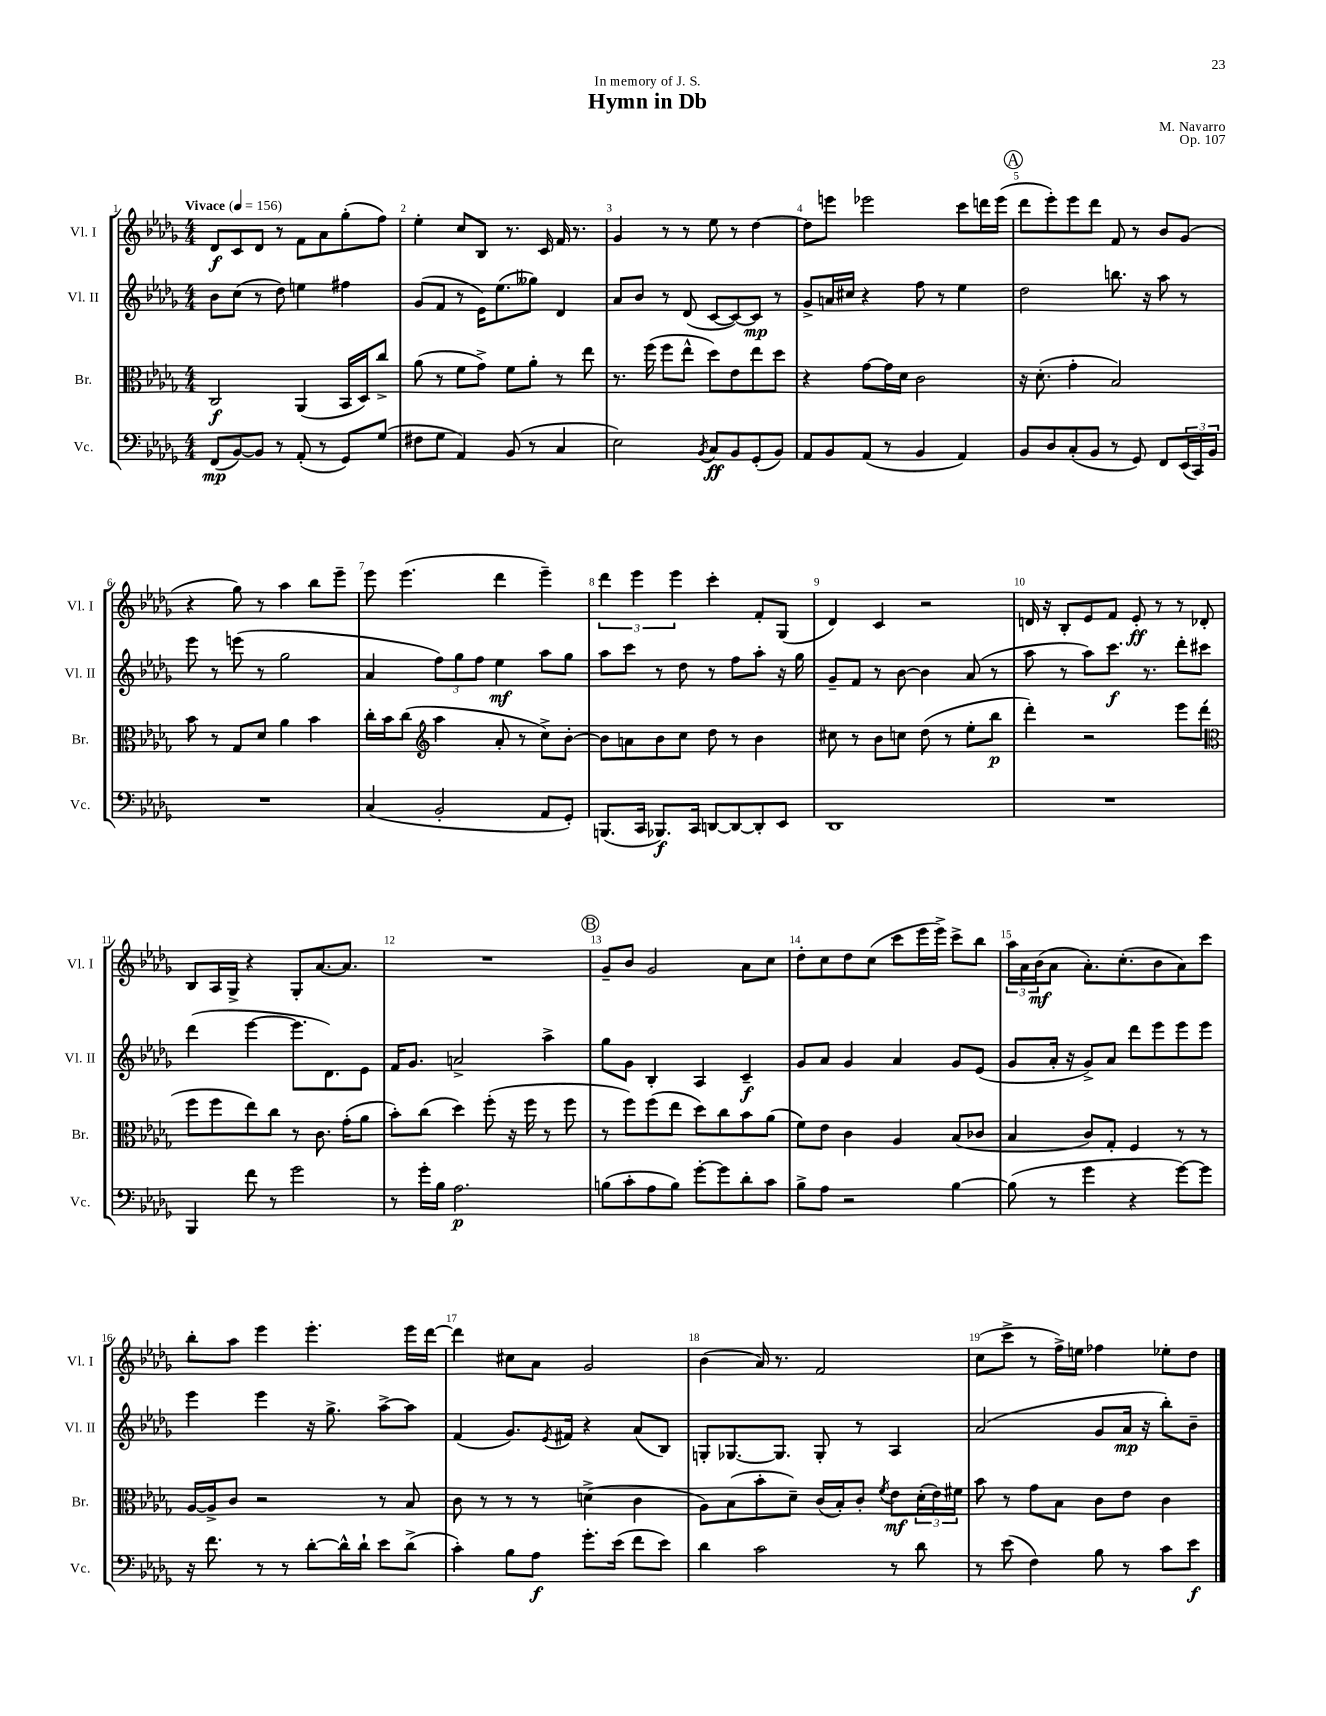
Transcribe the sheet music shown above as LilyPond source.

\header { title = "Hymn in Db" composer = "M. Navarro" dedication = "In memory of J. S." opus = "Op. 107" }
<<
\new StaffGroup <<
\new Staff = "s0" \with { instrumentName = "Vl. I" shortInstrumentName = "Vl. I" } {
    \clef treble \key des \major \numericTimeSignature \time 4/4 \tempo "Vivace" 4 = 156
    des'8\f c'8 des'8 r8 f'8 aes'8 ges''8-.( f''8) |
    ees''4-. c''8 bes8 r8. c'16 f'16 r8. |
    ges'4 r8 r8 ees''8 r8 des''4~ |
    des''8 e'''8 ees'''2 c'''8 d'''16 ees'''16( |
    \mark \markup { \circle "A" } des'''8 ees'''8-.) ees'''8 des'''8 f'8 r8 bes'8 ges'8( |
    r4 ges''8) r8 aes''4 bes''8 ees'''8-- |
    ees'''8 ees'''4.( des'''4 ees'''4--) |
    \tuplet 3/2 { des'''4 ees'''4 ees'''4 } c'''4-. f'8-. ges8( |
    des'4) c'4 r2 |
    d'16 r16 bes8-. ees'8 f'8 ees'8-.\ff r8 r8 des'8-. |
    bes8 aes16 ges16-> r4 ges8-. aes'8.~ aes'8. |
    R1 |
    \mark \markup { \circle "B" } ges'8-- bes'8 ges'2 aes'8 c''8 |
    des''8-. c''8 des''8 c''8( c'''8 ees'''16 ees'''16->) c'''8-> bes''8 |
    \tuplet 3/2 { aes''16 aes'16 bes'16\mf( } aes'8 aes'8.-.) c''8.-.( bes'8 aes'8) c'''8 |
    bes''8-. aes''8 ees'''4 ees'''4.-. ees'''16 des'''16~ |
    des'''4 cis''8 aes'8 ges'2 |
    bes'4( aes'16) r8. f'2 |
    c''8( c'''8-> r8 f''16->) e''16 fes''4 ees''8-. des''8 \bar "|." |
}
\new Staff = "s1" \with { instrumentName = "Vl. II" shortInstrumentName = "Vl. II" } {
    \clef treble \key des \major \numericTimeSignature \time 4/4
    bes'8 c''8( r8 des''8) e''4 fis''4 |
    ges'8( f'8 r8 ees'16) ees''8.( geses''8) des'4 |
    aes'8 bes'8 r8 des'8( c'8~ c'8~) c'8\mp r8 |
    ges'8-> a'16 cis''16 r4 f''8 r8 ees''4 |
    \mark \markup { \circle "A" } des''2 b''8. r16 aes''8 r8 |
    ees'''8 r8 e'''8( r8 ges''2 |
    aes'4 \tuplet 3/2 { f''8) ges''8 f''8 } ees''4\mf aes''8 ges''8 |
    aes''8 c'''8 r8 des''8 r8 f''8 aes''8-. r16 ges''16 |
    ges'8-- f'8 r8 bes'8~ bes'4 aes'8( r8 |
    aes''8 r8 aes''8) c'''8.\f r8. des'''8-. cis'''8 |
    des'''4( ees'''4~ ees'''8. des'8.) ees'8 |
    f'16 ges'8. a'2-> aes''4-> |
    \mark \markup { \circle "B" } ges''8 ges'8 bes4-. aes4 c'4--\f |
    ges'8 aes'8 ges'4 aes'4 ges'8 ees'8( |
    ges'8 aes'16-. r16 ges'8->) aes'8 des'''8 ees'''8 ees'''8 ees'''8 |
    ees'''4 ees'''4 r16 ges''8.-> aes''8~-> aes''8 |
    f'4( ges'8.) \acciaccatura { ees'8 } fis'16 r4 aes'8( bes8) |
    g8-. ges8.~ ges8. ges8-. r8 aes4 |
    aes'2( ges'8 aes'16\mp r16 bes''8-.) bes'8-- \bar "|." |
}
\new Staff = "s2" \with { instrumentName = "Br." shortInstrumentName = "Br." } {
    \clef alto \key des \major \numericTimeSignature \time 4/4
    c2\f aes,4( bes,16 des16) c''8-> |
    aes'8( r8 f'8 ges'8->) f'8 aes'8-. r8 ees''8 |
    r8. f''16( f''8 ees''8-^ des''8) ees'8 ees''8 des''8 |
    r4 ges'8~ ges'16 des'16 c'2 |
    \mark \markup { \circle "A" } r16 des'8.-.( ges'4-. bes2) |
    bes'8 r8 ges8 des'8 aes'4 bes'4 |
    c''16-. bes'16 c''8( \clef treble aes''4 aes'8-. r8 c''8->) bes'8~-. |
    bes'8 a'8 bes'8 c''8 des''8 r8 bes'4 |
    cis''8 r8 bes'8 c''8 des''8( r8 ees''8-. bes''8\p |
    des'''4-.) r2 ees'''8 des'''8-.( |
    \clef alto f''8 f''8 ees''8) c''8 r8 c'8. ges'16-.( aes'8 |
    bes'8-.) c''8( des''4) f''8-.( r16 f''16 r8 f''8 |
    \mark \markup { \circle "B" } r8 f''8) f''8( ees''8 des''8) c''8 bes'8 aes'8( |
    f'8) ees'8 c'4 aes4 bes8( ces'8 |
    bes4 c'8) ges8-. f4 r8 r8 |
    aes16~ aes16-> c'8 r2 r8 bes8 |
    c'8 r8 r8 r8 d'4->( c'4 |
    aes8) bes8( bes'8-. des'8--) c'16( bes16-.) c'8-. \acciaccatura { f'8 } ees'8\mf \tuplet 3/2 { des'16-.( ees'16) fis'16 } |
    bes'8 r8 ges'8 bes8 c'8 ees'8 c'4 \bar "|." |
}
\new Staff = "s3" \with { instrumentName = "Vc." shortInstrumentName = "Vc." } {
    \clef bass \key des \major \numericTimeSignature \time 4/4
    f,8\mp( bes,8~) bes,8 r8 aes,8-.( r8 ges,8) ges8( |
    fis8 ges8 aes,4) bes,8( r8 c4 |
    ees2) \acciaccatura { bes,8 } c8\ff bes,8 ges,8-.( bes,8) |
    aes,8 bes,8 aes,8( r8 bes,4 aes,4) |
    \mark \markup { \circle "A" } bes,8 des8 c8-.( bes,8 r8 ges,8) f,8 \tuplet 3/2 { ees,16( c,16) bes,16 } |
    R1 |
    c4( bes,2-. aes,8 ges,8-.) |
    b,,8.( c,16 bes,,8.\f) c,16 d,8~ d,8~ d,8-. ees,8 |
    des,1 |
    R1 |
    bes,,4 f'8 r8 ges'2 |
    r8 ges'16-. bes16 aes2.\p |
    \mark \markup { \circle "B" } b8( c'8-. aes8 b8) ges'8~-. ges'8 des'8-. c'8 |
    bes8-> aes8 r2 bes4~ |
    bes8( r8 ges'4 r4 ges'8~) ges'8 |
    r16 f'8. r8 r8 des'8~-. des'16-^ des'16-! ees'8 des'8->( |
    c'4-.) bes8 aes8\f ges'8.-. ees'16( f'8 ees'8) |
    des'4 c'2 r8 des'8 |
    r8 ees'8( f4) bes8 r8 c'8 ees'8\f \bar "|." |
}
>>
>>
\layout { \context { \Score \override BarNumber.break-visibility = ##(#f #t #t) barNumberVisibility = #all-bar-numbers-visible } }
